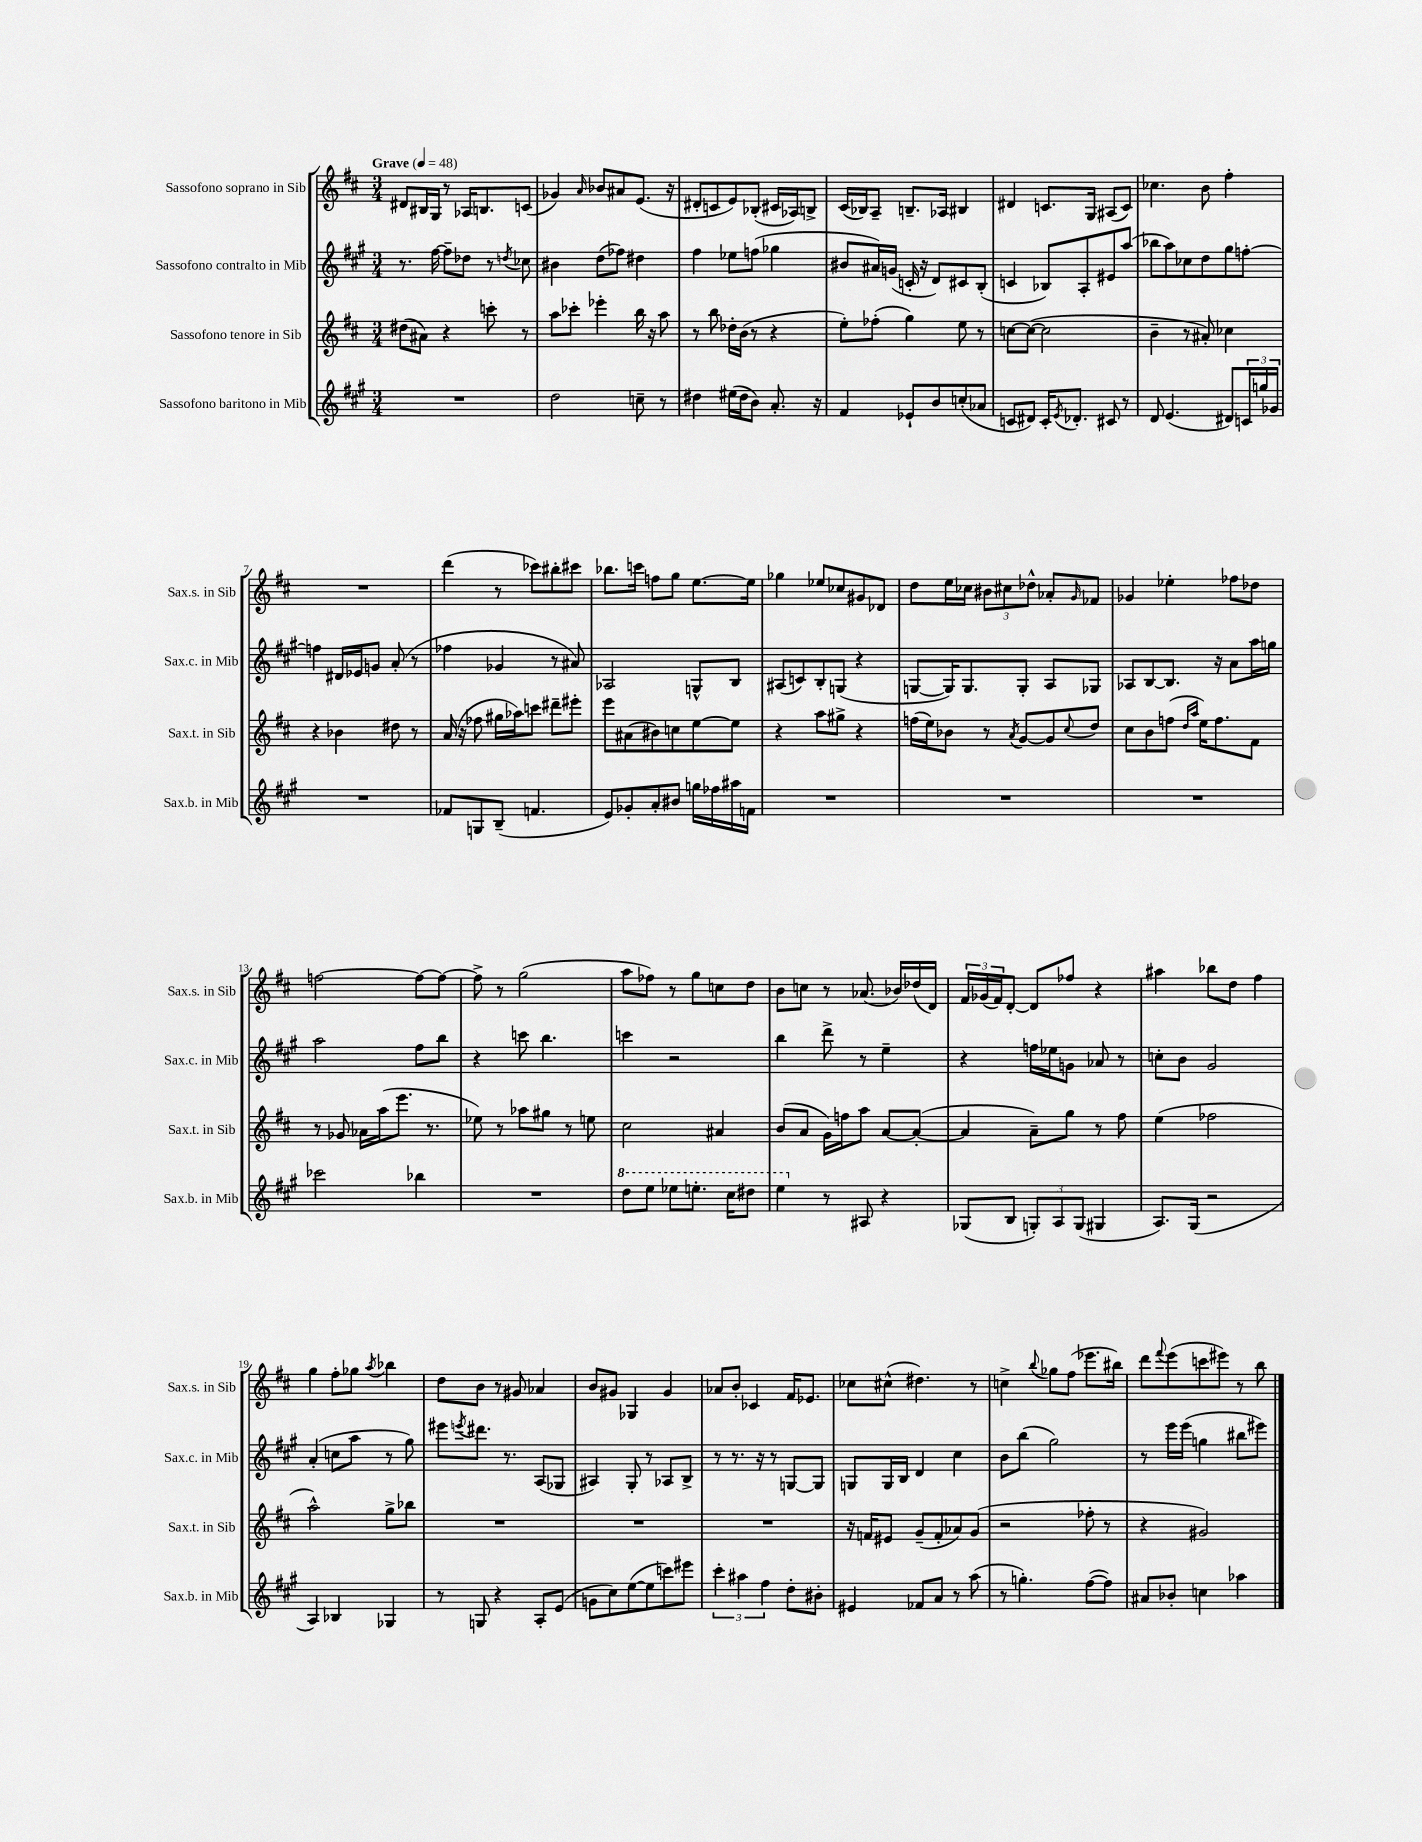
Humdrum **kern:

**kern	**kern	**kern	**kern
*staff4	*staff3	*staff2	*staff1
*clefG2	*clefG2	*clefG2	*clefG2
*k[f#c#g#]	*k[f#c#]	*k[f#c#g#]	*k[f#c#]
*M3/4	*M3/4	*M3/4	*M3/4
*MM48	*MM48	*MM48	*MM48
2.r	(8dd#	8.r	8d#
.	8a#)	.	16B#
.	.	[16ff#	16G
.	4r	8ff#~]	8r
.	.	8dd-	16A-
.	.	.	8.B
.	8ccc'	8r	.
.	.	8qdd	.
.	8r	8cc-	(8c
=	=	=	=
2dd	8aa	4b#	4g-)
.	8ccc-'	.	.
.	.	.	16qqa
.	4eee-'	(8dd	8b-
.	.	8ff-)	8a#
8cc~	16bb	4dd#	(8.e
.	16r	.	.
8r	8aa	.	.
.	.	.	16r
=	=	=	=
4dd#	8r	4ff#	8d#'
.	8bb	.	8c
(16ee#	16dd-'	8ee-	8e)
16dd#	(16b	.	.
8b)	8r	(8ff	(8B-'
8.a'	4r	4gg-	16c#
.	.	.	16A-)
.	.	.	8B^
16r	.	.	.
=	=	=	=
4f#	8ee')	8b#	(16c#
.	.	.	16B-)
.	(8ff-'	16a#)	8A~
.	.	(16g	.
8e-`	4gg)	16c'	8.B~
.	.	16r	.
8b	.	8d)	.
.	.	.	16A-
(8cc'	8ee	8c#	4B#
8a-	8r	(8B'	.
=	=	=	=
8c	[8cc	4c	4d#
8d#)	(8cc_	.	.
16c'	2cc]	8B-)	8.c
8qe	.	.	.
8.d-'	.	.	.
.	.	8A'	.
.	.	.	16G
8c#	.	8e#	(8A#
8r	.	(8aa	8c)
=	=	=	=
8d	4b~	8bb-	4.cc-
(4.e	.	8aa)	.
.	8r	8cc-	.
.	8a#')	8dd	8b
8d#)	4cc-	8gg#	4ff#'
24c	.	[8ff'	.
24gg	.	.	.
24g-	.	.	.
=	=	=	=
2.r	4r	4ff]	2.r
.	4b-	16d#	.
.	.	16e-	.
.	.	8g	.
.	8dd#	(8a'	.
.	8r	8r	.
=	=	=	=
8f-	(16a	4ff-	(4ddd
.	16r	.	.
8G	8ff-	.	.
(8B~	16gg#	4g-	8r
.	16aa-)	.	.
4.f	8ccc	.	8ccc-)
.	8ddd#~	8r	8bb#'
.	8eee#'	8a#)	8ccc#
=	=	=	=
8e)	8eee	2A-	8.bb-
8g-'	(8a#	.	.
.	.	.	16ccc
8a'	8b#)	.	8ff
8b#	8cc	.	8gg
16gg	[8ee	8G^^	[8.ee
16ff-	.	.	.
16aa#	8ee]	8B	.
16f	.	.	16ee]
=	=	=	=
2.r	4r	(8A#	4gg-
.	.	8c)	.
.	8aa	8B'	8ee-
.	8gg#^	(8G	8cc-
.	4r	4r	8g#
.	.	.	8d-
=	=	=	=
2.r	(16ff	[8G	8dd
.	16ee)	.	.
.	8b-	16G])	16ee
.	.	8.G	16cc-
.	8r	.	12b#
.	.	.	12cc#
.	8qa	.	.
.	[8g	8G'	.
.	.	.	12dd-^^
.	8g]	8A	8a-'
.	8qqcc#	.	16qqg
.	8dd	8G-	8f-
=	=	=	=
2.r	8cc#	8A-	4g-
.	8b	[8B	.
.	(8ff	8.B]	4ee-'
.	16qqdd	.	.
.	16qqaa	.	.
.	16ee)	.	.
.	8.ff	16r	.
.	.	8a	8ff-
.	8f#	16aa	8dd-
.	.	16gg	.
=	=	=	=
2ccc-	8r	2aa	[2ff
.	8g-	.	.
.	16a-	.	.
.	(16aa	.	.
.	8.eee	.	.
4bb-	.	8ff#	8ff_
.	8.r	.	.
.	.	8bb	8ff_
=	=	=	=
2.r	8ee-)	4r	8ff^]
.	8r	.	8r
.	8aa-	8ccc	(2gg
.	8gg#	4.bb	.
.	8r	.	.
.	8ee	.	.
=	=	=	=
8ddd	2cc#	4ccc	8aa
8eee	.	.	8ff-)
8eee-	.	2r	8r
8.eee'	.	.	8gg
.	4a#	.	8cc
16ccc#	.	.	.
8ddd#	.	.	8dd
=	=	=	=
4eee	(8b	4bb	8b
.	8a	.	8cc
8r	16g)	8ddd^	8r
.	16ff	.	.
8A#	8aa	8r	(8.a-
4r	[8a	4ee~	.
.	.	.	16b-)
.	(8a'_	.	(16dd-
.	.	.	16d)
=	=	=	=
(8G-	4a]	4r	24f#
.	.	.	(24g-
.	.	.	24f#)
8B	.	.	[8d'
12G')	8a~)	16ff	8d]
.	.	16ee-	.
12A	.	.	.
.	8gg	8g	8ff-
(12G	.	.	.
4G#	8r	8a-	4r
.	8ff#	8r	.
=	=	=	=
8.A)	(4ee	8cc'	4aa#
.	.	8b	.
(16G#	.	.	.
2r	2ff-	2g#	8bb-
.	.	.	8dd
.	.	.	4ff#
=	=	=	=
4A)	2aa^^)	(4a'	4gg
4B-	.	8cc	8ff#'
.	.	8aa	8gg-
.	.	.	8qaa
4G-	8gg^	8r	4bb-
.	8bb-	8gg#)	.
=	=	=	=
8r	2.r	8eee#	8dd
.	.	8qeee	.
8G	.	8.ddd#	8b
4r	.	.	8r
.	.	8.r	.
.	.	.	8g#
8A'	.	(8A	4a-
(8e	.	8G-	.
=	=	=	=
8g	2.r	4A#)	8b
8cc#)	.	.	8g#
([8ee	.	8G#'	4G-
8ee]	.	8r	.
8ccc)	.	8A-	4g#
8eee#	.	8B^	.
=	=	=	=
6ccc#'	2.r	8r	8a-
.	.	8.r	8b'
6aa#	.	.	.
.	.	.	4c-
.	.	16r	.
6ff#	.	.	.
.	.	8r	.
8dd'	.	[8G	16f#
.	.	.	8.e-
8b#'	.	8G]	.
=	=	=	=
4e#	16r	8G	8cc-
.	16f	.	.
.	8e#	16G	(8cc#^^
.	.	16B	.
8f-	(8g~	4d	4.dd#)
8a	8f'	.	.
8r	8a-)	4cc#	.
(8aa	(8g	.	8r
=	=	=	=
8r	2r	8b	4cc^
4.gg')	.	(8bb	.
.	.	.	8qqbb
.	.	2gg#)	8gg-
.	.	.	(8ff#
([8ff#	8ff-'	.	8.eee-
8ff#])	8r	.	.
.	.	.	16bb#)
=	=	=	=
8a#	4r	8r	8ddd
.	.	.	8qqfff#
8b-'	.	16eee	(8eee
.	.	(16eee	.
4cc	2g#)	4gg	8ccc
.	.	.	8eee#)
4aa-	.	8bb#	8r
.	.	8eee#)	8bb
==	==	==	==
*-	*-	*-	*-
